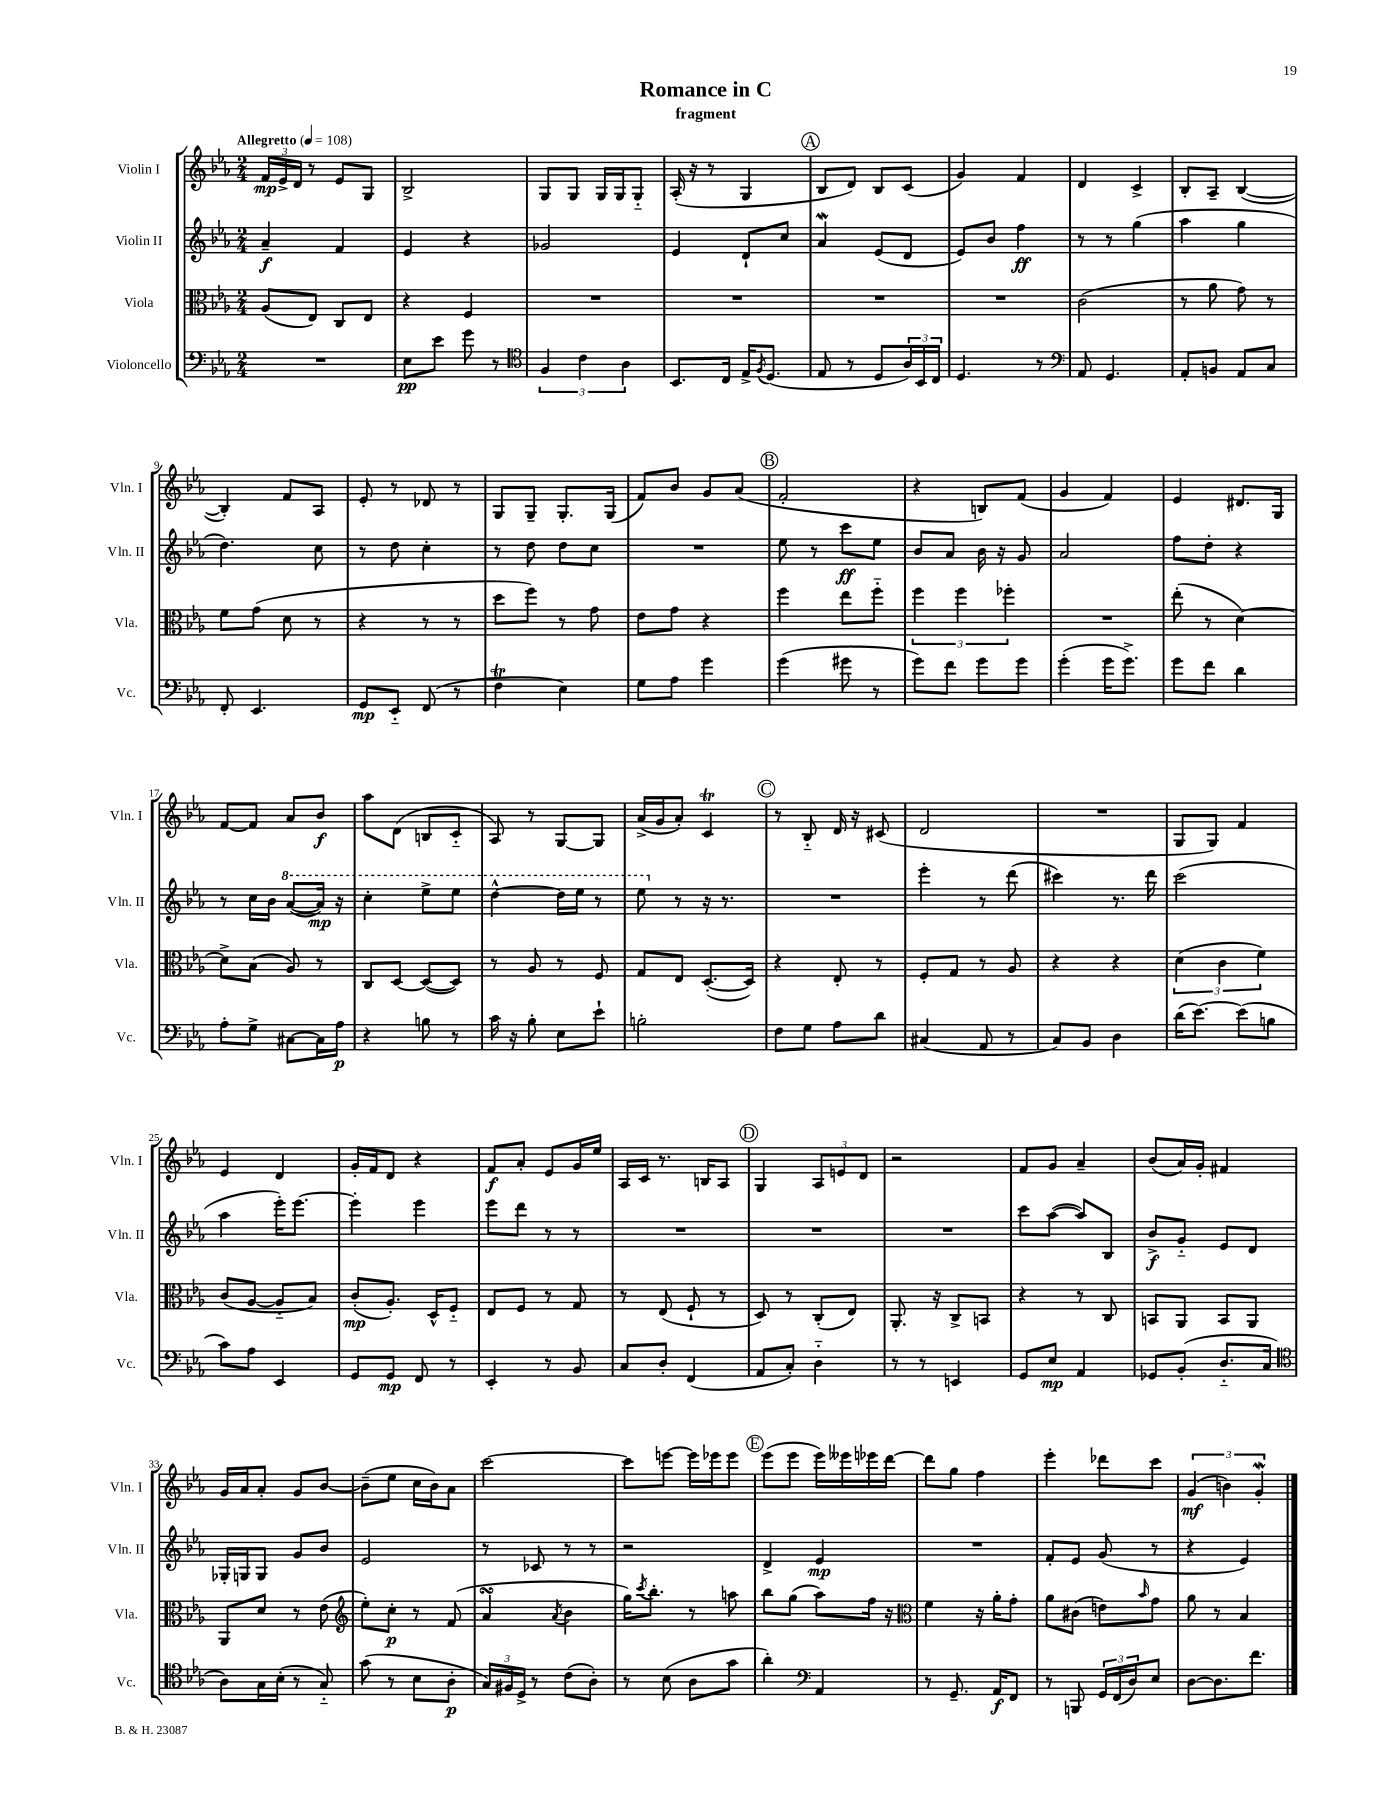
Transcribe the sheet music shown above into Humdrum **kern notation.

**kern	**kern	**kern	**kern
*staff4	*staff3	*staff2	*staff1
*clefF4	*clefC3	*clefG2	*clefG2
*k[b-e-a-]	*k[b-e-a-]	*k[b-e-a-]	*k[b-e-a-]
*M2/4	*M2/4	*M2/4	*M2/4
*MM108	*MM108	*MM108	*MM108
2r	(8A-/L	4a-~/	24f/LL
.	.	.	24e-^/
.	.	.	24d/JJ
.	8E-/J)	.	8r
.	8C/L	4f/	8e-/L
.	8E-/J	.	8G/J
=	=	=	=
8E-\L	4r	4e-/	2B-^/
8e-\J	.	.	.
8g\	4F/	4r	.
8r	.	.	.
=	=	=	=
*clefC4	*	*	*
6F/	2r	2g-/	8G/L
.	.	.	8G/J
6c\	.	.	.
.	.	.	16G/LL
.	.	.	16G/J
6A-\	.	.	.
.	.	.	8G'~/J
=	=	=	=
8.BB-/L	2r	4e-/	(16A-'/
.	.	.	16r
.	.	.	8r
16C/Jk	.	.	.
16E-^/LK	.	8d`/L	4G/
8qF/	.	.	.
(8.D/J	.	.	.
.	.	8cc/J	.
=	=	=	=
8E-/	2r	4a-/	8B-/L
8r	.	.	8d/J)
8D/L	.	(8e-/L	8B-/L
24A-/L)	.	8d/J	(8c/J
24BB-/	.	.	.
24C/JJ	.	.	.
=	=	=	=
4.D/	2r	8e-/L)	4g/)
.	.	8b-/J	.
.	.	4ff\	4f/
8r	.	.	.
=	=	=	=
*clefF4	*	*	*
8AA-/	(2c\	8r	4d/
4.GG/	.	8r	.
.	.	(4gg\	4c^/
=	=	=	=
8AA-'/L	8r	4aa-\	8B-'/L
8BB/J	8a-\	.	8A-~/J
8AA-/L	8g\)	4gg\	([4B-/
8C/J	8r	.	.
=	=	=	=
8FF'/	8f\L	4.dd\)	4B-'/])
4.EE-/	(8g\J	.	.
.	8d\	.	8f/L
.	8r	8cc\	8A-/J
=	=	=	=
8GG/L	4r	8r	8e-'/
8EE-'~/J	.	8dd\	8r
(8FF/	8r	4cc'\	8d-/
8r	8r	.	8r
=	=	=	=
4F\	8dd\L	8r	8G/L
.	8ff\J)	8dd\	8G~/J
4E-\)	8r	8dd\L	8.G'/L
.	8g\	8cc\J	.
.	.	.	(16G/Jk
=	=	=	=
8G\L	8e-\L	2r	8f/L)
8A-\J	8g\J	.	8b-/J
4g\	4r	.	8g/L
.	.	.	(8a-/J
=	=	=	=
(4g\	4ff\	8ee-\	2f'/
.	.	8r	.
8g#\	8ee-\L	8ccc\L	.
8r	8ff'~\J	8ee-\J	.
=	=	=	=
8g\L)	6ff\	8b-/L	4r
8f\J	.	8a-/J	.
.	6ff\	.	.
8g\L	.	16b-\	8B/L)
.	.	16r	.
.	6ff-'\	.	.
8g\J	.	8g/	(8f/J
=	=	=	=
(4g'\	2r	2a-/	4g/
16g\LK	.	.	4f/)
8.g^\J)	.	.	.
=	=	=	=
8g\L	(8ee-'\	8ff\L	4e-/
8f\J	8r	8dd'\J	.
4d\	[4d\)	4r	8.d#/L
.	.	.	16G/Jk
=	=	=	=
8A-'\L	8d^\]L	8r	[8f/L
8G^\J	(8B-\J	16cc\LL	8f/]J
.	.	16b-\JJ	.
[8C#\L	8A-/)	([8aa-/L	8a-/L
16C#\]L	8r	16aa-/]Jk)	8b-/J
16A-\JJ	.	16r	.
=	=	=	=
4r	8C/L	4ccc'\	8aa-\L
.	[8D/J	.	(8d\J
8B\	(8D/_L	8eee-^\L	8B/L
8r	8D/]J)	8eee-\J	8c'~/J
=	=	=	=
16c\	8r	[4ddd^^\	8A-/)
16r	.	.	.
8B-'\	8A-/	.	8r
8E-\L	8r	16ddd\]LL	[8G/L
.	.	16eee-\JJ	.
8e-`\J	8F/	8r	8G/]J
=	=	=	=
2B'\	8G/L	8eee-\	(16a-^/LL
.	.	.	16g/J
.	8E-/J	8r	8a-'/J)
.	([8.D'/L	16r	4c/
.	.	8.r	.
.	16D/]Jk)	.	.
=	=	=	=
8F\L	4r	2r	8r
8G\J	.	.	8B-'~/
8A-\L	8E-'/	.	16d/
.	.	.	16r
8d\J	8r	.	(8c#/
=	=	=	=
(4C#/	8F'/L	4eee-'\	2d/
.	8G/J	.	.
8AA-/	8r	8r	.
8r	8A-/	(8ddd\	.
=	=	=	=
8C/L)	4r	4ccc#\)	2r
8BB-/J	.	.	.
4D\	4r	8.r	.
.	.	16ddd\	.
=	=	=	=
(16d\LK	(6d\	(2ccc\	8G/L
[8.e-\J)	.	.	.
.	.	.	8G/J)
.	6c\	.	.
(8e-\]L	.	.	4f/
.	6f\)	.	.
8B\J	.	.	.
=	=	=	=
8c\L)	(8c/L	4aa-\	4e-/
8A-\J	[8A-/J	.	.
4EE-/	8A-'~/]L	16eee-'\LK)	4d/
.	.	[8.eee-\J	.
.	8B-/J)	.	.
=	=	=	=
8GG/L	(8c'/L	4eee-'\]	16g'/LL
.	.	.	16f/J
8GG/J	8.A-'/J)	.	8d/J
8FF/	.	4eee-\	4r
.	16D^^/LK	.	.
8r	8F'~/J	.	.
=	=	=	=
4EE-'/	8E-/L	8eee-\L	8f/L
.	8F/J	8ddd\J	8a-'/J
8r	8r	8r	8e-/L
8BB-/	8G/	8r	16g/L
.	.	.	16ee-/JJ
=	=	=	=
8C/L	8r	2r	16A-/LL
.	.	.	16c/JJ
8D'/J	(8E-/	.	8.r
(4FF/	8F`/	.	.
.	.	.	16B/LK
.	8r	.	8A-/J
=	=	=	=
8AA-/L	8D/)	2r	4G/
8C'/J)	8r	.	.
4D'~\	(8C'/L	.	12A-/L
.	.	.	12e/
.	8E-/J)	.	.
.	.	.	12d/J
=	=	=	=
8r	8.AA-'/	2r	2r
8r	.	.	.
.	16r	.	.
4EE/	8C^/L	.	.
.	8BB/J	.	.
=	=	=	=
8GG/L	4r	8ccc\L	8f/L
8E-/J	.	([8aa-\J	8g/J
4AA-/	8r	8aa-/]L)	4a-~/
.	8C/	8B-/J	.
=	=	=	=
8GG-/L	8BB/L	8b-^/L	(8b-/L
(8BB-'/J	8AA-/J	8g'~/J	16a-/L)
.	.	.	16g'/JJ
8.D'~/L	8BB/L	8e-/L	4f#/
.	8AA-/J	8d/J	.
16C/Jk	.	.	.
=	=	=	=
*clefC4	*	*	*
8A-\L)	8AA-/L	16G-'/LL	16g/LL
.	.	16G/J	16a-/J
16G\L	8d/J	8G/J	8a-'/J
(16B-'\JJ	.	.	.
8r	8r	8g/L	8g/L
8G'~/)	(8e-\	8b-/J	[8b-/J
=	=	=	=
*	*clefG2	*	*
(8g\	8ee-'\L)	2e-/	(8b-~\]L
8r	8cc'\J	.	8ee-\J
8B-\L	8r	.	16cc\LL
.	.	.	16b-\J)
8A-'\J	(8f/	.	8a-\J
=	=	=	=
24G/LL)	4a-/	8r	[2ccc\
24F#/	.	.	.
24D^/JJ	.	.	.
8r	.	8c-/	.
.	8qa-/	.	.
(8c\L	4b-\	8r	.
8A-'\J)	.	8r	.
=	=	=	=
8r	16gg\LK)	2r	8ccc\]L
.	8qccc/	.	.
.	8.bb-'\J	.	.
(8B-\	.	.	[8eee\J
8A-\L	8r	.	16eee\]LL
.	.	.	16eee-\J
8g\J	8aa\	.	8eee-\J
=	=	=	=
4a-'\)	8bb-\L	4d^/	(8eee-\L
.	(8gg\J	.	8eee-\J
*clefF4	*	*	*
4AA-/	8aa-\L)	4e-/	16eee-\LL)
.	.	.	16eee--\
.	16ff\Jk	.	16eee-\
.	16r	.	[16ddd\JJ
=	=	=	=
*	*clefC3	*	*
8r	4f\	2r	8ddd\]L
8.GG~/	.	.	8gg\J
.	16r	.	4ff\
16AA-/LK	16a-'\LK	.	.
8FF/J	8g'\J	.	.
=	=	=	=
8r	8a-\L	8f'/L	4eee-'\
8BBB/	(8c#\J	8e-/J	.
24GG/LL	8e\L)	(8g/	8ddd-\L
(24FF/	.	.	.
24D/J)	.	.	.
.	16qqb-/	.	.
8E-/J	8g\J	8r	8ccc\J
=	=	=	=
[8D\L	8a-\	4r	(6g/
8.D\]	8r	.	.
.	.	.	6b\)
.	4B-/	4e-/)	.
8.f\J	.	.	.
.	.	.	6g'/
==	==	==	==
*-	*-	*-	*-
